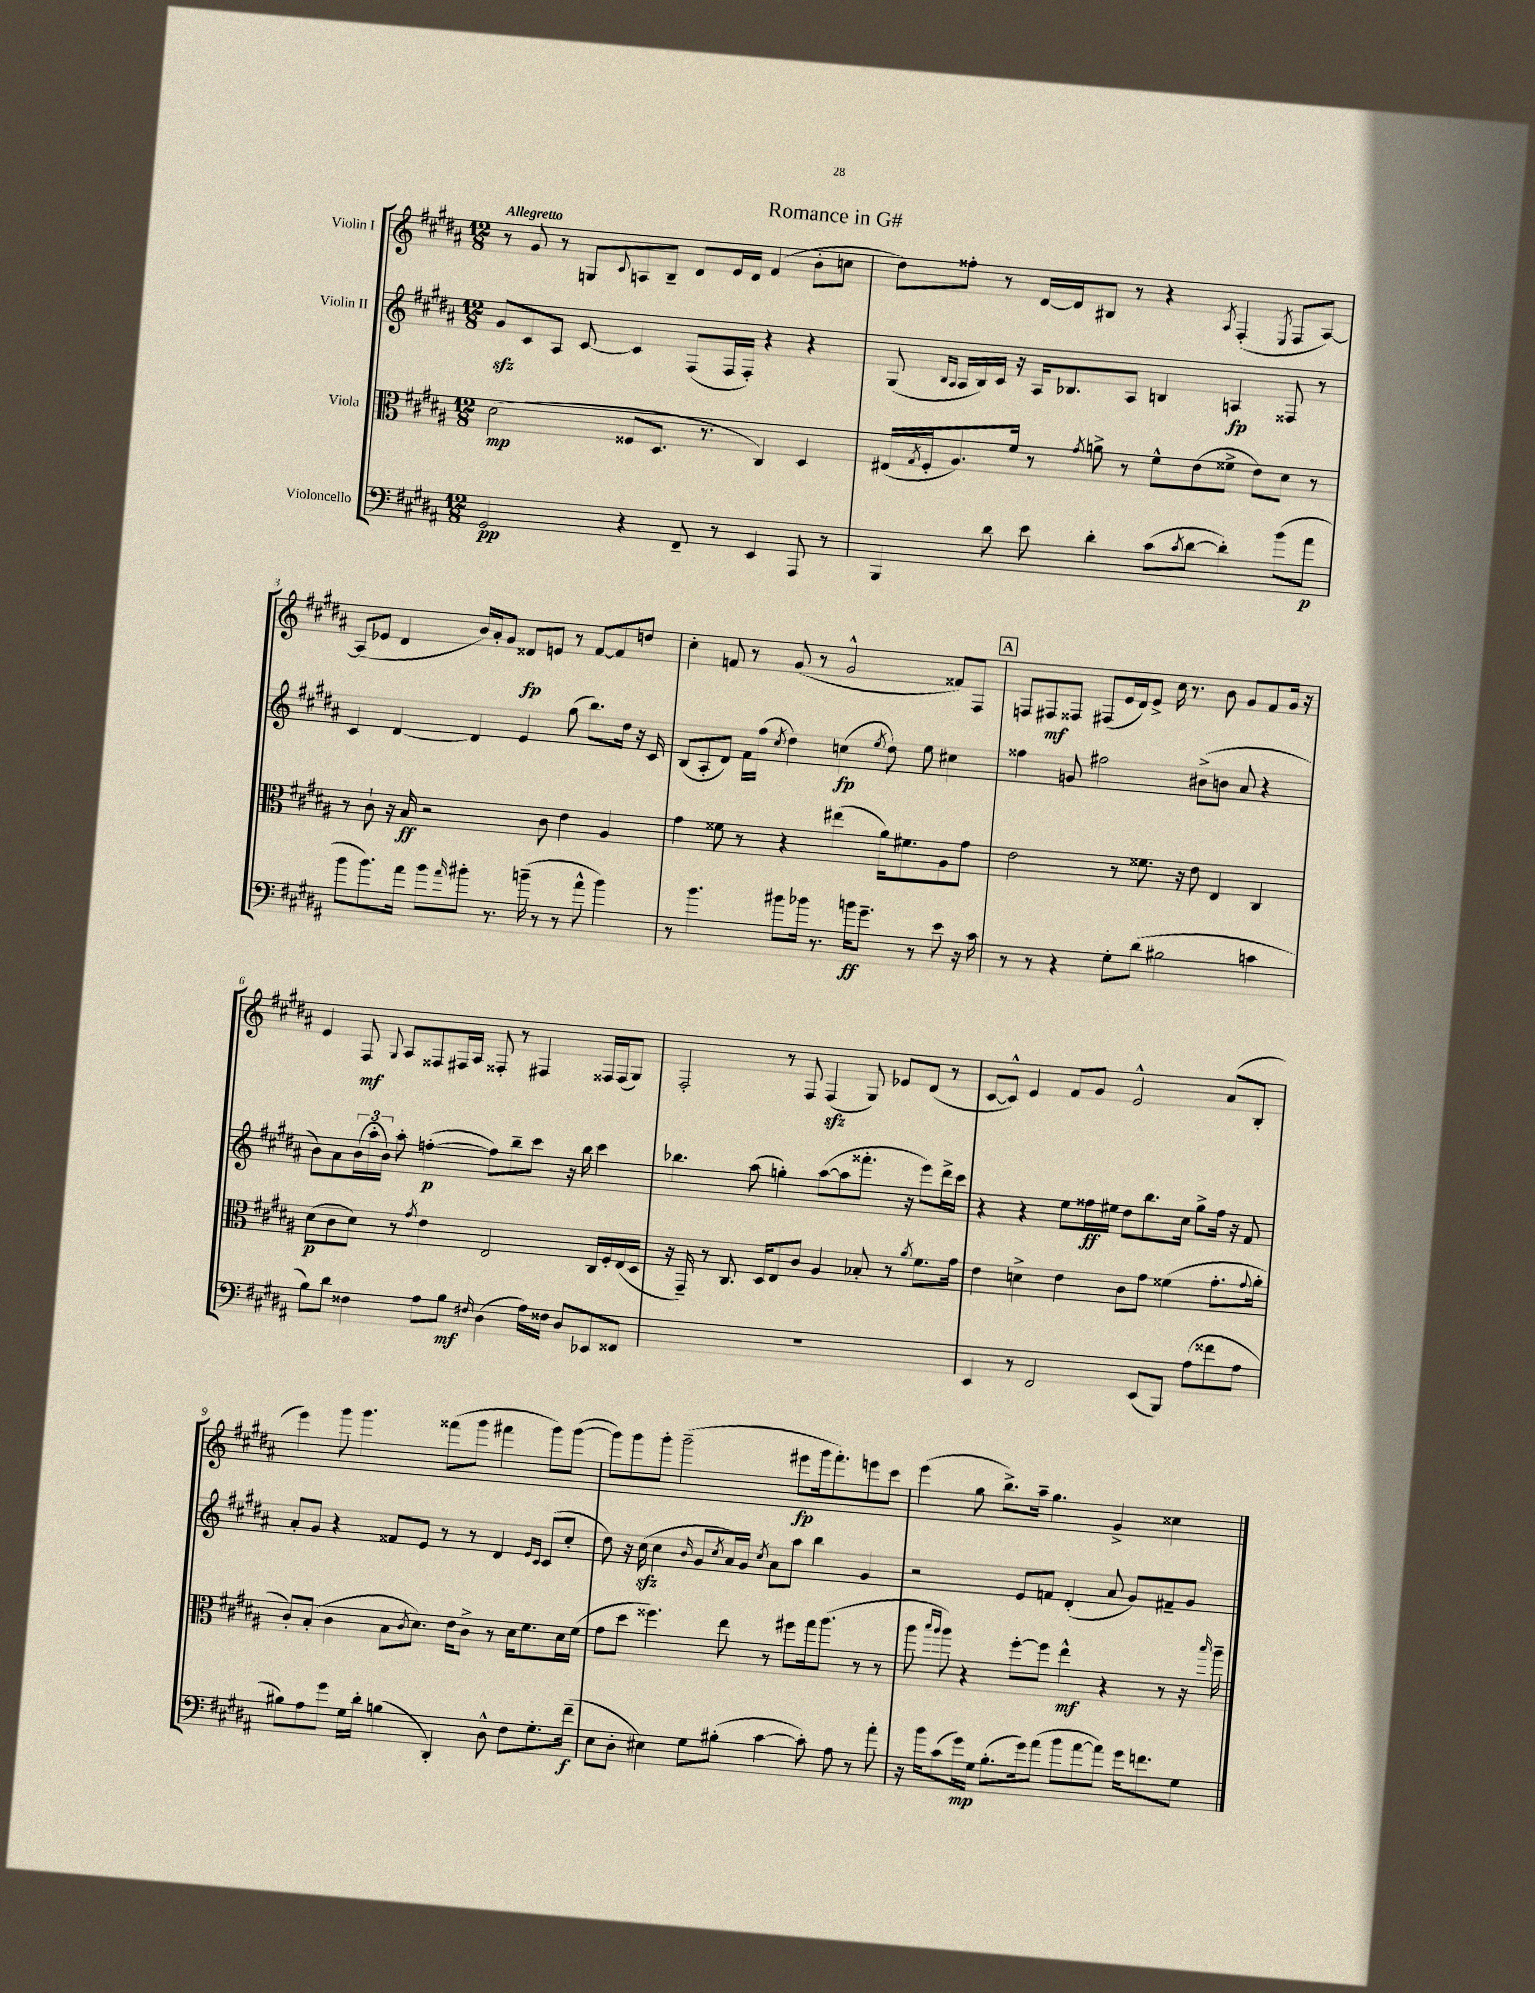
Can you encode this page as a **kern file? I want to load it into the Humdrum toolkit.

**kern	**kern	**kern	**kern
*staff4	*staff3	*staff2	*staff1
*clefF4	*clefC3	*clefG2	*clefG2
*k[f#c#g#d#a#]	*k[f#c#g#d#a#]	*k[f#c#g#d#a#]	*k[f#c#g#d#a#]
*M12/8	*M12/8	*M12/8	*M12/8
2GG#	(2d#	8g#	8r
.	.	8c#	8g#
.	.	8A#	8r
.	.	[8c#	8G
.	.	.	8qqc#
4r	8F##	4c#]	8A
.	8.D#	.	8B~
8FF#~	.	(8F#	8d#
.	8.r	.	.
8r	.	16F#	16e
.	.	16F#')	16d#
4EE	4C#)	4r	(4f#
8AAA#	4D#	4r	8b'
8r	.	.	8cc
=	=	=	=
4BBB	(16E#	(8G#	8dd#)
.	8qG#	.	.
.	16F#'	.	.
.	.	16qqB	.
.	.	16qqA#	.
.	8.A#)	16A#	8ff##'
.	.	16B)	.
8d#	.	16c#	8r
.	16f#	16r	.
8e	8r	16A#	[16d#
.	.	8.B-	16d#]
.	8qg#	.	.
4d#'	8a^	.	8B#
.	8r	8A#	8r
(8c#	8f#^^	4B	4r
8qc#	.	.	.
[8d#	(8e	.	.
.	.	.	8qA#
4d#'])	8f##^	4A	(4F#'
.	8e)	.	.
.	.	.	8qE
(8b	8d#	8F##	8F#
8a#	8r	8r	[8A#)
=	=	=	=
8b	8r	4c#	(8A#]
8.b)	8c#`	.	8e-
.	16r	[4d#	4d#
16a#	16B	.	.
8b	2r	.	.
16qqa#	.	.	.
8b#'	.	4d#]	16b)
.	.	.	16a#'
8.r	.	.	8g#
.	.	4e	8d##
(16b~	.	.	.
8r	8c#	.	8e
8r	4e	(8gg#	8r
8a#^^	.	8.bb)	[8f#
4b)	4A#	.	8f#]
.	.	16dd#	.
.	.	16r	8dd
.	.	16c#	.
=	=	=	=
8r	4g#	(8B	4cc#'
4.b	.	8A#'	.
.	8f##	8d#)	8f
.	8r	16f#	8r
.	.	(16ff#	.
.	.	8qcc#	.
8b#	4r	4dd#)	(8g#
16b-	.	.	8r
8.r	.	.	.
.	(4ee#	(4cc	2g#^^
16b	.	.	.
8.g#~	.	.	.
.	.	8qee	.
.	16a#)	8dd#)	.
.	8.f#	.	.
8r	.	8ee	.
8e	8A#	4cc#	8f##)
16r	8g#	.	8F#
16c#	.	.	.
=	=	=	=
8r	2e	4ff##	8F
8r	.	.	8F#
4r	.	8g	8F##
.	.	2ff#	(8F#
8G#'	8r	.	16e
.	.	.	16d#)
(8d#	8.f##	.	8e^
2B#	.	.	16cc#
.	16r	.	8.r
.	8e	(8b#^	.
.	4E	8b	8b
.	.	8a#	8g#
4c	4C#	4r	8f#
.	.	.	16g#
.	.	.	16r
=	=	=	=
8B)	(8d#	8b)	4e
8d#	8c#	8a#	.
4F##	8d#)	(24b	8F#
.	.	24aa#'	.
.	.	24b)	.
.	.	.	8qqG#
.	8r	8aa#'	8A#
.	8qg#	.	.
8A#	4e	([4ff'	8F##
8B	.	.	16F#
.	.	.	16A#
16qqF#	.	.	.
(4D#	2E	8ff])	8F##'
.	.	8bb~	8r
16A#)	.	8ccc#	4F#
16F##	.	.	.
8D#	.	16r	.
.	.	16bb	.
8EE-	16C#	4ccc#	16F##
.	16F#'	.	(16F##
8FF##	(16E	.	8G#)
.	16D#	.	.
=	=	=	=
1.r	16r	4.bb-	2F#'
.	16GG#~)	.	.
.	8r	.	.
.	8.C#	.	.
.	.	(8aa#	.
.	16D#	.	.
.	8E	4gg')	8r
.	8c#	.	8F#
.	4A#	([8aa#	(4F#
.	.	8aa#]	.
.	8B-'	8.fff##'	8G#)
.	8r	.	8e-
.	.	16r	.
.	8qa#	.	.
.	8.f#	8eee)	(8d#
.	.	16ddd#^	8r
.	16g#	16ccc#	.
=	=	=	=
4EE	4e	4r	[8c#
.	.	.	8c#^^])
8r	4d^	4r	4e
2FF#	.	.	.
.	4e	8ee	8f#
.	.	16ff##	8g#
.	.	16ee#	.
.	8c#	8dd#	2e^^
(8EE	8g#	8.bb	.
8BBB)	(4f##	.	.
.	.	16cc#	.
(8A#	.	8gg#^	.
8f##	8.g#'	16ff##	(8a#
.	.	16r	.
8A#	.	8f#	8B'
.	8qqg#	.	.
.	16a#'	.	.
=	=	=	=
8B#)	8c#')	8a#'	4eee)
8A#	(8B'	8g#	.
8g#	4c#	4r	8ggg#
16G#	.	.	4.ggg#
16d#'	.	.	.
(4B	8B	8f##	.
.	8qc#	.	.
.	8.d#)	8e	.
4DD#')	.	8r	(8fff##
.	16e	.	.
.	8c#^	8r	8ggg#
8D#^^	8r	4d#	4fff#
8F#	16d#	.	.
.	8.f#	.	.
.	.	16qqe	.
.	.	16qqc#	.
8.G#'	.	(8c#	8ggg#)
.	16d#	8cc#'	([8ggg#
(16f#~	(16f#	.	.
=	=	=	=
8E	8g#	8dd#)	8ggg#])
8D#'	8dd#	16r	8ggg#
.	.	(16cc#	.
4E#)	4.ff##)	4cc#	8ggg#'
.	.	.	(2ggg#~
.	.	16qqb	.
8G#	.	8g#	.
.	.	8qcc#	.
(8B#'	8ee	16a#)	.
.	.	16g#	.
.	.	8qcc#	.
[4c#	8r	8a#	.
.	8ff#	8aa#	8eee#
8c#'])	16gg#	4bb	16ggg#
.	(8.aa#	.	8.fff#')
8A#	.	.	.
8r	8r	4g#	8eee
8a#'	8r	.	8ccc#
=	=	=	=
16r	8aa#	2r	(4eee
16b	.	.	.
.	16qqbb	.	.
.	16qqaa#	.	.
(8c#	8aa#)	.	.
16g#)	4r	.	8gg#
16G#	.	.	.
(8.B'	.	.	8.bb^)
.	[8ff#'	8e	.
16g#)	.	.	16aa#~
(8a#	8ff#]	8f	4.gg#
8b	4ee^^	(4d#'	.
[8a#	.	.	.
8a#])	4r	8a#	4g#^
16g#	.	8g#)	.
8.f	.	.	.
.	8r	8f#~	4cc##
8G#	16r	8g#	.
.	16qqbb	.	.
.	16aa#~	.	.
==	==	==	==
*-	*-	*-	*-
